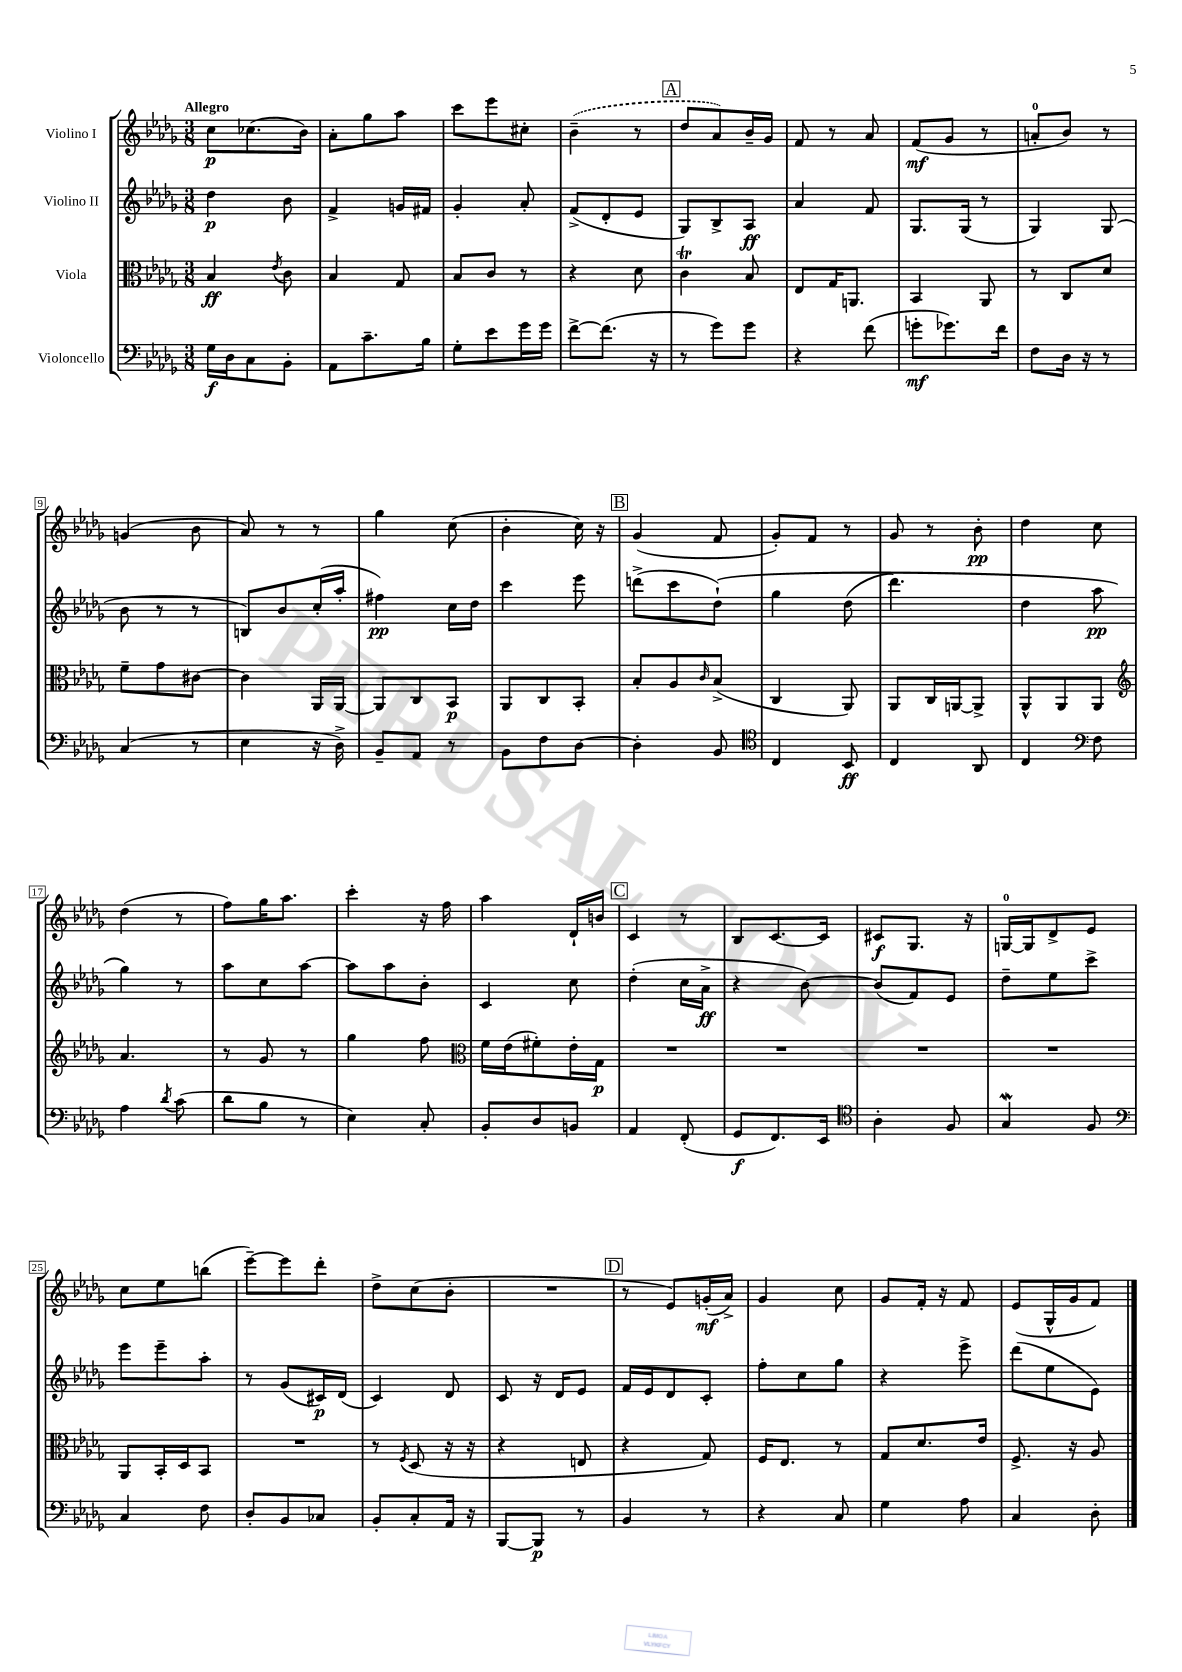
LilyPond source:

<<
\new StaffGroup <<
\new Staff = "s0" \with { instrumentName = "Violino I" } {
    \clef treble \key des \major \numericTimeSignature \time 3/8 \tempo "Allegro"
    c''8\p ces''8.( bes'16) |
    aes'8-. ges''8 aes''8 |
    c'''8 ees'''8 cis''8-. |
    \once \slurDashed bes'4--( r8 |
    \mark \markup { \box "A" } des''8 aes'8) bes'16-- ges'16 |
    f'8 r8 aes'8 |
    f'8\mf( ges'8 r8 |
    a'8-0-. bes'8) r8 |
    g'4( bes'8 |
    aes'8) r8 r8 |
    ges''4 c''8( |
    bes'4-. c''16) r16 |
    \mark \markup { \box "B" } ges'4( f'8 |
    ges'8-.) f'8 r8 |
    ges'8 r8 bes'8-.\pp |
    des''4 c''8 |
    des''4( r8 |
    f''8) ges''16 aes''8. |
    c'''4-. r16 f''16 |
    aes''4 des'16-! b'16 |
    \mark \markup { \box "C" } c'4 r8 |
    bes8 c'8.~ c'16 |
    cis'8\f ges8. r16 |
    g16-0~ g16 des'8-> ees'8 |
    c''8 ees''8 b''8( |
    ees'''8~--) ees'''8 des'''8-. |
    des''8-> c''8( bes'8-. |
    R4. |
    \mark \markup { \box "D" } r8 ees'8) g'16-.\mf( aes'16->) |
    ges'4 c''8 |
    ges'8 f'16-. r16 f'8 |
    ees'8( ges16-^ ges'16 f'8) \bar "|." |
}
\new Staff = "s1" \with { instrumentName = "Violino II" } {
    \clef treble \key des \major \numericTimeSignature \time 3/8
    des''4\p bes'8 |
    f'4-> g'16 fis'16 |
    ges'4-. aes'8-. |
    f'8->( des'8-. ees'8 |
    \mark \markup { \box "A" } ges8) bes8-> aes8\ff |
    aes'4 f'8 |
    ges8. ges16( r8 |
    ges4) ges8( |
    bes'8 r8 r8 |
    b8) bes'8 c''16-.( aes''16-. |
    fis''4\pp) c''16 des''16 |
    c'''4 ees'''8 |
    \mark \markup { \box "B" } d'''8->( c'''8 des''8-!)\( |
    ges''4 des''8( |
    des'''4.) |
    des''4 aes''8\pp |
    ges''4\) r8 |
    aes''8 c''8 aes''8~ |
    aes''8 aes''8 bes'8-. |
    c'4 c''8 |
    \mark \markup { \box "C" } des''4-.( c''16 aes'16->\ff |
    r4 bes'8~) |
    bes'8( f'8) ees'8 |
    des''8-- ees''8 c'''8-> |
    ees'''8 ees'''8-- aes''8-. |
    r8 ges'8( cis'16\p) des'16( |
    c'4) des'8 |
    c'8 r16 des'16 ees'8 |
    \mark \markup { \box "D" } f'16 ees'16 des'8 c'8-. |
    f''8-. c''8 ges''8 |
    r4 ees'''8-> |
    des'''8( ees''8 ees'8) \bar "|." |
}
\new Staff = "s2" \with { instrumentName = "Viola" } {
    \clef alto \key des \major \numericTimeSignature \time 3/8
    bes4\ff \acciaccatura { ees'8 } c'8 |
    bes4 ges8 |
    bes8 c'8 r8 |
    r4 des'8 |
    \mark \markup { \box "A" } c'4\trill bes8 |
    ees8 ges16 a,8. |
    bes,4 aes,8 |
    r8 c8 des'8 |
    f'8-- ges'8 cis'8~ |
    cis'4 aes,16 aes,16~ |
    aes,8 c8 bes,8\p |
    aes,8 c8 bes,8-. |
    \mark \markup { \box "B" } bes8-. aes8 \grace { c'16 } bes8->( |
    c4 aes,8) |
    aes,8 c16 a,16~ a,8-> |
    aes,8-^ aes,8 aes,8 |
    \clef treble aes'4. |
    r8 ges'8 r8 |
    ges''4 f''8 |
    \clef alto f'16 ees'16( fis'8-.) ees'16-. ges16\p |
    \mark \markup { \box "C" } R4. |
    R4. |
    R4. |
    R4. |
    aes,8 bes,16-. des16 bes,8 |
    R4. |
    r8 \acciaccatura { f8 } des8( r16 r16 |
    r4 e8 |
    \mark \markup { \box "D" } r4 ges8) |
    f16 ees8. r8 |
    ges8 des'8. ees'16 |
    f8.-> r16 aes8 \bar "|." |
}
\new Staff = "s3" \with { instrumentName = "Violoncello" } {
    \clef bass \key des \major \numericTimeSignature \time 3/8
    ges16\f des16 c8 bes,8-. |
    aes,8 c'8.-- bes16 |
    ges8-. ees'8 ges'16 ges'16 |
    f'8~-> f'8.( r16 |
    \mark \markup { \box "A" } r8 ges'8) ges'8 |
    r4 f'8( |
    g'8-.\mf ges'8.) f'16 |
    f8 des16 r16 r8 |
    c4( r8 |
    ees4 r16 des16->) |
    bes,8-- aes,8 r8 |
    bes,8 f8 des8~ |
    \mark \markup { \box "B" } des4-. bes,8 |
    \clef tenor c4 bes,8\ff |
    c4 aes,8 |
    c4 \clef bass f8 |
    aes4 \acciaccatura { des'8 } c'8( |
    des'8 bes8 r8 |
    ees4) c8-. |
    bes,8-. des8 b,8 |
    \mark \markup { \box "C" } aes,4 f,8-.( |
    ges,8\f f,8.) ees,16 |
    \clef tenor aes4-. f8 |
    ges4\mordent f8 |
    \clef bass c4 f8 |
    des8-. bes,8 ces8 |
    bes,8-. c8-. aes,16 r16 |
    bes,,8~ bes,,8\p r8 |
    \mark \markup { \box "D" } bes,4 r8 |
    r4 c8 |
    ges4 aes8 |
    c4 des8-. \bar "|." |
}
>>
>>
\layout { \context { \Score \override BarNumber.stencil = #(make-stencil-boxer 0.1 0.3 ly:text-interface::print) } }
